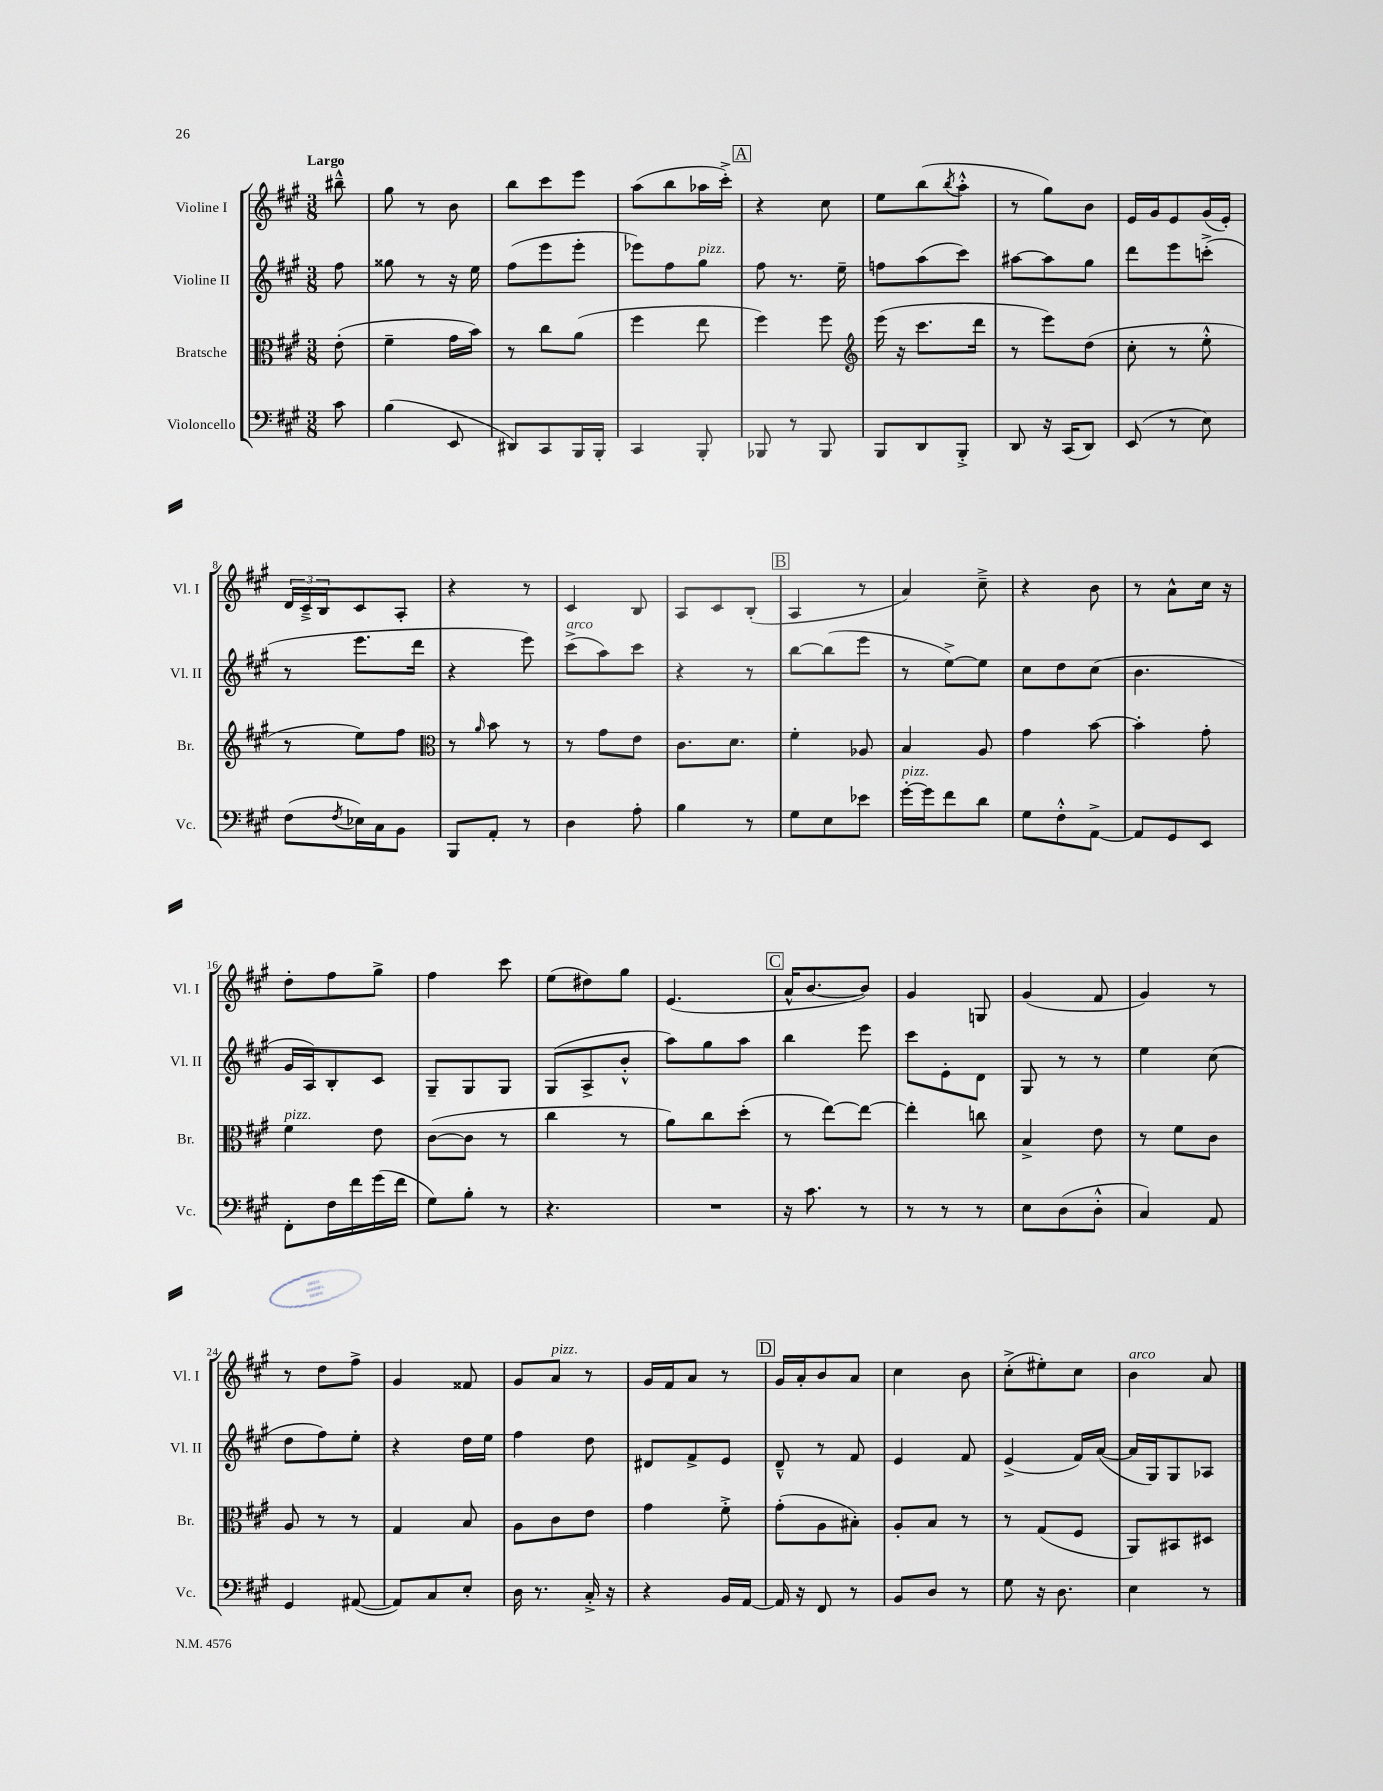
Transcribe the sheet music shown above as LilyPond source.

<<
\new StaffGroup <<
\new Staff = "s0" \with { instrumentName = "Violine I" shortInstrumentName = "Vl. I" } {
    \clef treble \key a \major \numericTimeSignature \time 3/8 \partial 8 \tempo "Largo"
    bis''8---^ |
    gis''8 r8 b'8 |
    b''8 cis'''8 e'''8 |
    a''8( b''8 aes''16 cis'''16-.->) |
    \mark \markup { \box "A" } r4 cis''8 |
    e''8 b''8( \acciaccatura { b''8 } a''8-.-^ |
    r8 gis''8) b'8 |
    e'16 gis'16 e'8 gis'16( e'16-.) |
    \tuplet 3/2 { d'16 cis'16---> b16 } cis'8 a8-. |
    r4 r8 |
    cis'4 b8 |
    a8 cis'8 b8-.( |
    \mark \markup { \box "B" } a4 r8 |
    a'4) cis''8---> |
    r4 b'8 |
    r8 a'8-^ cis''16 r16 |
    d''8-. fis''8 gis''8-> |
    fis''4 cis'''8 |
    e''8( dis''8) gis''8 |
    e'4.( |
    \mark \markup { \box "C" } a'16-^ b'8.~ b'8) |
    gis'4 g8 |
    gis'4( fis'8 |
    gis'4) r8 |
    r8 d''8 fis''8-> |
    gis'4 fisis'8 |
    gis'8 a'8^\markup { \italic "pizz." } r8 |
    gis'16 fis'16 a'8 r8 |
    \mark \markup { \box "D" } gis'16 a'16-. b'8 a'8 |
    cis''4 b'8 |
    cis''8-.->( eis''8-.) cis''8 |
    b'4^\markup { \italic "arco" } a'8 \bar "|." |
}
\new Staff = "s1" \with { instrumentName = "Violine II" shortInstrumentName = "Vl. II" } {
    \clef treble \key a \major \numericTimeSignature \time 3/8 \partial 8
    fis''8 |
    gisis''8 r8 r16 e''16 |
    fis''8( e'''8 e'''8-. |
    ees'''8) fis''8 gis''8^\markup { \italic "pizz." } |
    \mark \markup { \box "A" } fis''8 r8. e''16-- |
    f''8 a''8( cis'''8) |
    ais''8~ ais''8 gis''8 |
    d'''8 e'''8 c'''8-.->( |
    r8 e'''8. d'''16 |
    r4 e'''8) |
    cis'''8->^\markup { \italic "arco" }( a''8) cis'''8 |
    r4 r8 |
    \mark \markup { \box "B" } b''8~ b''8( e'''8 |
    r8 e''8~->) e''8 |
    cis''8 d''8 cis''8( |
    b'4. |
    gis'16 a16) b8-. cis'8 |
    gis8-- gis8 gis8 |
    gis8( a8-> b'8-.-^ |
    a''8) gis''8 a''8 |
    \mark \markup { \box "C" } b''4 e'''8 |
    cis'''8 e'8-. d'8 |
    gis8 r8 r8 |
    e''4 cis''8( |
    d''8 fis''8) e''8-. |
    r4 d''16 e''16 |
    fis''4 d''8 |
    dis'8 fis'8-> e'8 |
    \mark \markup { \box "D" } d'8---^ r8 fis'8 |
    e'4 fis'8 |
    e'4->( fis'16) a'16~( |
    a'16 gis16) gis8 aes8 \bar "|." |
}
\new Staff = "s2" \with { instrumentName = "Bratsche" shortInstrumentName = "Br." } {
    \clef alto \key a \major \numericTimeSignature \time 3/8 \partial 8
    e'8-.( |
    fis'4-- gis'16 b'16) |
    r8 cis''8 a'8( |
    fis''4 e''8 |
    \mark \markup { \box "A" } fis''4) fis''8 |
    \clef treble e'''16( r16 cis'''8. d'''16 |
    r8 e'''8) d''8( |
    cis''8-. r8 e''8-.-^ |
    r8 e''8) fis''8 |
    \clef alto r8 \grace { a'16 } b'8 r8 |
    r8 gis'8 e'8 |
    cis'8. d'8. |
    \mark \markup { \box "B" } fis'4-. aes8 |
    b4 a8 |
    gis'4 b'8~ |
    b'4-. gis'8-. |
    fis'4^\markup { \italic "pizz." } e'8 |
    cis'8~( cis'8 r8 |
    cis''4 r8 |
    a'8) cis''8 d''8-.( |
    \mark \markup { \box "C" } r8 e''8~) e''8~ |
    e''4-. c''8 |
    b4-> e'8 |
    r8 fis'8 cis'8 |
    a8 r8 r8 |
    gis4 b8 |
    a8 cis'8 e'8 |
    gis'4 fis'8-.-> |
    \mark \markup { \box "D" } gis'8-.( a8 bis8-.) |
    a8-. b8 r8 |
    r8 gis8( fis8 |
    a,8) bis,8 dis8 \bar "|." |
}
\new Staff = "s3" \with { instrumentName = "Violoncello" shortInstrumentName = "Vc." } {
    \clef bass \key a \major \numericTimeSignature \time 3/8 \partial 8
    cis'8 |
    b4( e,8 |
    dis,8) cis,8 b,,16 b,,16-. |
    cis,4 b,,8-. |
    \mark \markup { \box "A" } bes,,8 r8 bes,,8 |
    b,,8 d,8 b,,8-.-> |
    d,8 r16 cis,16( d,8) |
    e,8( r8 e8) |
    fis8( \acciaccatura { fis8 } ees16) cis16 b,8 |
    b,,8 a,8-. r8 |
    d4 a8-. |
    b4 r8 |
    \mark \markup { \box "B" } gis8 e8 ees'8 |
    gis'16~-.^\markup { \italic "pizz." } gis'16 fis'8 d'8 |
    gis8 fis8-.-^ a,8~-> |
    a,8 gis,8 e,8 |
    fis,8-. fis16 fis'16 gis'16( fis'16 |
    gis8) b8-. r8 |
    r4. |
    R4. |
    \mark \markup { \box "C" } r16 cis'8. r8 |
    r8 r8 r8 |
    e8 d8( d8-.-^ |
    cis4) a,8 |
    gis,4 ais,8~( |
    ais,8) cis8 e8-. |
    d16 r8. cis16-.-> r16 |
    r4 b,16 a,16~ |
    \mark \markup { \box "D" } a,16 r16 fis,8 r8 |
    b,8 d8 r8 |
    gis8 r16 d8. |
    e4 r8 \bar "|." |
}
>>
>>
